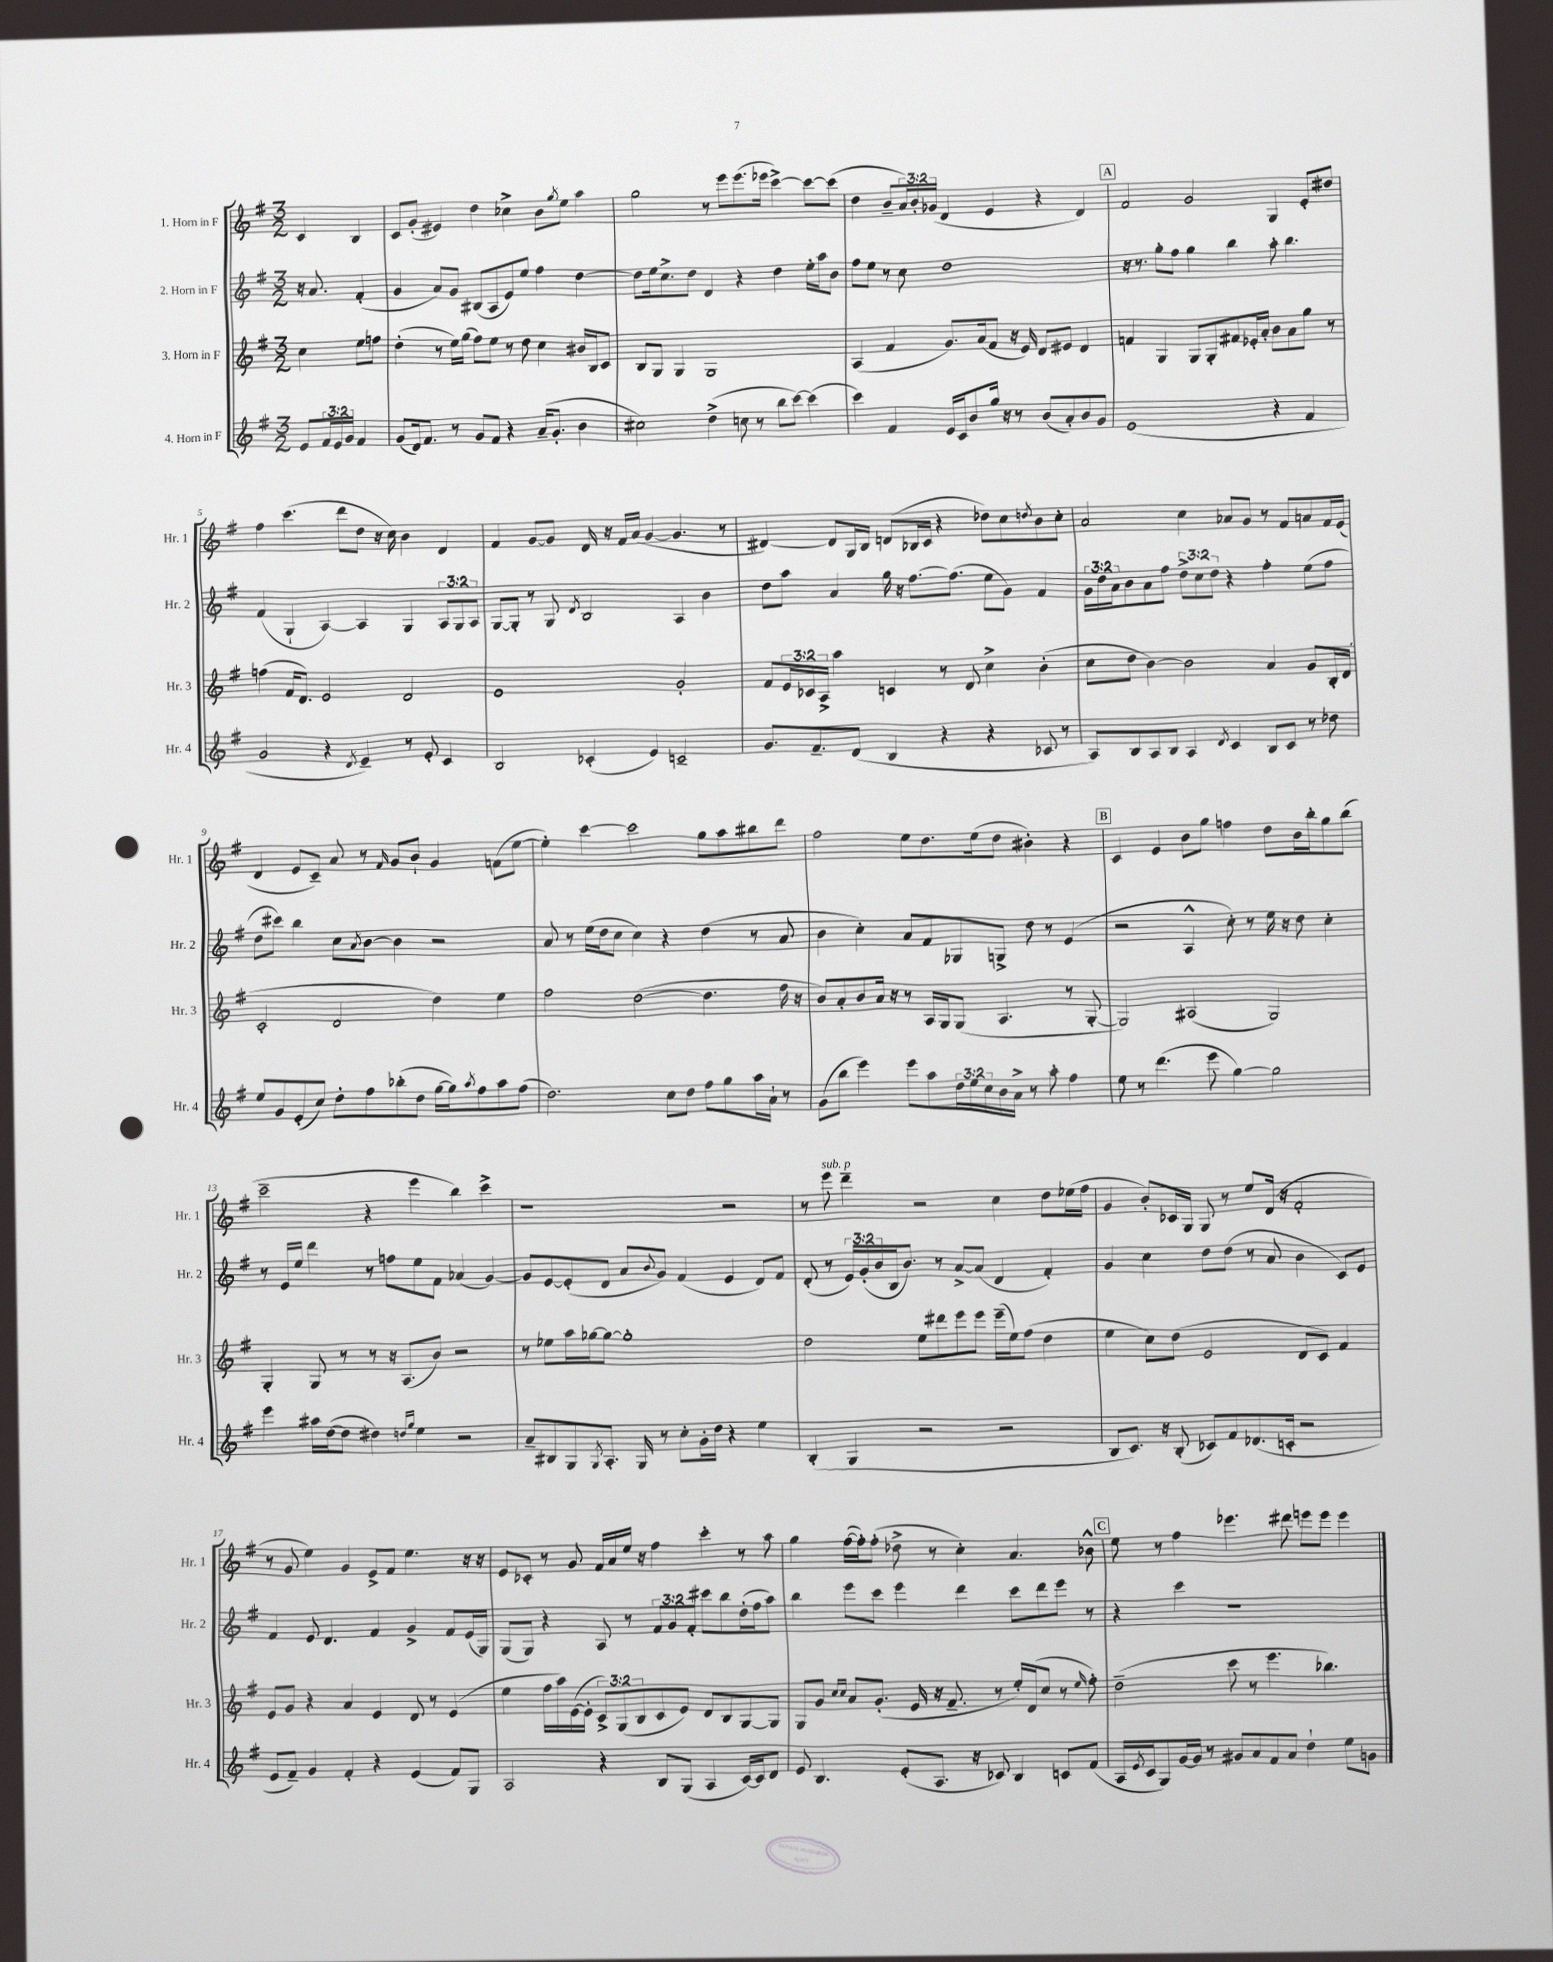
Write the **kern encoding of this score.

**kern	**kern	**kern	**kern
*part4	*part3	*part2	*part1
*staff4	*staff3	*staff2	*staff1
*I"4. Horn in F	*I"3. Horn in F	*I"2. Horn in F	*I"1. Horn in F
*I'Hr. 4	*I'Hr. 3	*I'Hr. 2	*I'Hr. 1
*clefG2	*clefG2	*clefG2	*clefG2
*k[f#]	*k[f#]	*k[f#]	*k[f#]
*M3/2	*M3/2	*M3/2	*M3/2
=	=	=	=
8e/L	4cc\	16r	4c/
.	.	8.a/	.
24f#/L	.	.	.
24e/	.	.	.
24g/JJ	.	.	.
4f#/	8ee\L	(4f#'/	4B/
.	8ffn\J	.	.
=1	=1	=1	=1
(8g/L	(4dd'\	4g/	8c/L
16d/k)	.	.	(8g'/J
8.f#/J	.	.	.
.	8r	8a/L)	4e#X/)
8r	16ee\LL)	8g/J	.
.	(16gg\JJ	.	.
8g/L	8ff#\L)	(8B#X/L	4dd\
8f#/J	8ee\J	8A/	.
4r	8r	8e/)	4cc-X^\
.	8dd\	8ee/J	.
(16a~/KL	4cc\	4ff#\	8b\L
8.g'/J	.	.	.
.	.	.	8qgg/
.	.	.	8ee\J
4b\	16b#X/LL	[4dd\	4aa\
.	16B/J	.	.
.	8c/J	.	.
=2	=2	=2	=2
2cc#X\)	8B/L	8dd\L]	2gg\
.	8G/J	16ee\k	.
.	.	8.cc^\	.
.	4G/	.	.
.	.	8dd\J	.
(4dd^\	1G	4d/	8r
.	.	.	8eee\L
8ccn\	.	4r	(8.eee\
8r	.	.	.
.	.	.	16eee-X\Jk
8bb\L	.	4dd\	[4ccc^\)
[8ccc\J)	.	.	.
(4ccc\]	.	16ee'\LL	8ccc\L_
.	.	16aa\J	.
.	.	8b\J	(8ccc\J]
=3	=3	=3	=3
4ccc\)	(4A/	8ff#\L	4dd\
.	.	8ee\J	.
4f#/	4f#/	8r	8b~/L
.	.	8cc\	24a/L)
.	.	.	24b'/
.	.	.	(24g-X/JJ
16e/LL	8.g/L)	1dd	4d/
16c/J	.	.	.
8b/	.	.	.
.	(16a/k	.	.
16gg/Jk	8f#/J	.	4e/
16r	.	.	.
8r	16r	.	.
.	16e/)	.	.
(8b/L	8d/L	.	4r
8a'/)	8e#X/J	.	.
8b/	4d/	.	4d/)
8g/J	.	.	.
!!LO:REH:place=s1:t=A
=4	=4	=4	=4
(1e	4fn/	16r	2f#/
.	.	8.r	.
.	4G/	8gg'\L	.
.	.	8ff#\J	.
.	8G/L	4gg\	2g/
.	8G'/	.	.
.	8f#X/	4bb\	.
.	16e-X'/L	.	.
.	16a'/JJ	.	.
4r	8b\L	8aa'\	4G/
.	8a\	4.bb\	.
4f#/	8gg\J	.	8e'/L
.	8r	.	8dd#X/J
!!LO:LB:g=z
=5	=5	=5	=5
2g/	(4ffn\	(4f#/	4ff#\
.	16f#/KL	4G`/	(4.ccc\
.	8.d/J)	.	.
4r	2e/	[4A/)	.
.	.	.	8ddd\L
8qd/	.	.	.
4e~/)	.	4A/]	8dd\J
.	.	.	16r
.	.	.	16cc\)
8r	2d/	4G/	4b\
8e'/	.	.	.
4c/	.	12A/L	4d/
.	.	12G/	.
.	.	12A/J	.
=6	=6	=6	=6
2B/	1e	[8G/L	4f#/
.	.	8G'/J]	.
.	.	8r	[8g/L
.	.	8G/	8g/J]
.	.	8qd/	.
(4c-X'/	.	2B/	16d/
.	.	.	16r
.	.	.	16f#/LL
.	.	.	(16a/JJ
4e/)	.	.	[4g/
2cn~/	2g'/	4A/	4.g/]
.	.	4b\	.
.	.	.	8r
=7	=7	=7	=7
8.g/L	8f#/L	8dd\L	[4d#X/)
.	24e/L	8aa\J	.
.	24c-X/	.	.
8.f#~/	.	.	.
.	24A^/JJ	.	.
.	4aa\	4a/	8d#/L]
(8d/J	.	.	16G/L
.	.	.	16B/JJ
4B/	4cn/	16gg\	(8dn/L
.	.	16r	.
.	.	[8.ff#\L	16B-X/L
.	.	.	16c/JJ
4r	8r	.	4r
.	.	(8.ff#\J]	.
.	8d/	.	.
4r	4cc^\	8ee\L	8dd-X\L)
.	.	8g\J)	8cc\
.	.	.	8qddn/
8c-X/	(4b'\	4f#/	8b\
8r	.	.	8cc'\J
=8	=8	=8	=8
8A/L)	8cc\L	24g\LL	2a/
.	.	24dd\	.
.	.	24a\J	.
8B/	8dd\J	8b\	.
8A/	[4b\)	8a\	.
8B/J	.	8ff#\J	.
4A/	2b\]	12dd^\L	4cc\
.	.	12cc\	.
.	.	12dd\J	.
8qd/	.	.	.
4c/	.	4r	8a-X/L
.	.	.	8g/J
8B/L	4a/	4ff#'\	8r
8c/J	.	.	8f#/L
8r	8g/L	(8ee\L	8an/
8dd-X\	16B'/L	8ff#\J	16f#/L
.	(16d/JJ	.	(16e/JJ
!!LO:LB:g=z
=9	=9	=9	=9
8ee/L	2c'/	8dd\L	4d/
8g/	.	8ccc#X\J)	.
(8e'/	.	4bb\	8e/L
8cc/J)	.	.	8c~/J)
8dd'\L	2d/	8cc\L	8a/
.	.	8qa/	.
8ff#\	.	[8b\J	8r
.	.	.	16qqf#/
(8bb-X'\	.	4b\]	8g/L
8dd\J	.	.	8b`/J
[16gg\LL	4dd\)	2r	4g/
16gg\J])	.	.	.
8qaa/	.	.	.
8ff#\	.	.	.
8aa\	4ee\	.	(8fn\L
(8ff#\J	.	.	[8ee\J
=10	=10	=10	=10
2.dd\)	2ff#\	8a/	4ee'\])
.	.	8r	.
.	.	(16ee\LL	[4ccc\
.	.	16dd\J	.
.	.	8cc\J	.
.	([2dd\	4cc\)	2ccc\]
8cc\L	.	4r	.
8dd\J	.	.	.
8ff#\L	4.dd\]	(4dd\	8gg\L
8gg\	.	.	8aa\
16aa\L	.	8r	8bb#X\
16a`\JJ	.	.	.
8r	16ff#\	8a/	8ddd\J
.	16r	.	.
=11	=11	=11	=11
(8g\L	8b/L)	4b\	2ff#\
8bb\J	8a'/	.	.
4eee\)	8b/	4cc'\)	.
.	16a/Jk	.	.
.	16r	.	.
8eee\L	8r	8a/L	8ee\L
8aa\	16A/LL	8f#/	8.dd\
.	16G/J	.	.
24dd\L	(8G/J	8G-X/	.
24ee\	.	.	.
.	.	.	(16ee\k
24cc\	.	.	.
16b\	4.A/	8Gn^/J	8dd\J
16a^\JJ	.	.	.
8r	.	8dd\	4b#X'\)
8aa'\	.	8r	.
4ff#\	8r	(4e/	4r
.	[8G'/	.	.
!!LO:REH:place=s1:t=B
=12	=12	=12	=12
8ee\	2G/])	2r	4c/
8r	.	.	.
(4.ddd\	.	.	4e/
.	(2A#X/	4A^^/	8b\L
8eee\	.	.	8gg\J
[4gg\)	.	8cc'\)	4ffn\
.	.	8r	.
2gg\]	2G/)	16ee\	8dd\L
.	.	16r	.
.	.	8dd\	16b\L
.	.	.	16bb'\J
.	.	4cc'\	8gg\
.	.	.	(8bb\J
!!LO:LB:g=z
=13	=13	=13	=13
4eee\	4G'/	8r	2ccc~\
.	.	16e/LL	.
.	.	16ee/JJ	.
16aa#X\LL	8G/	4ddd\	.
([16dd\J	.	.	.
8dd\J]	8r	.	.
4dd#X\)	8r	8r	4r
.	16r	8ffn\L	.
.	(8.A/L	.	.
16qqddn/LL	.	.	.
16qqgg/JJ	.	.	.
4ee\	.	8ee\	4eee\
.	8b/J)	8f#\J	.
2r	2r	(4a-X/	4bb\)
.	.	[4g/)	4ccc^\
=14	=14	=14	=14
8a~/L	8r	8g/L]	1r
8B#X/	8ee-X\L	[8e/	.
8G/	16aa\L	(8e'/]	.
.	[16gg-X\J	.	.
8qG/	.	.	.
8.A'/J	8gg-\J_	8d/J	.
.	1gg-']	8a/L	.
16G/	.	.	.
.	.	8qqb/	.
8r	.	8g/J)	.
8cc'\L	.	(4f#/	.
16g'\L	.	.	.
16dd\JJ	.	.	.
4r	.	4e/	2r
4ee\	.	8d/L)	.
.	.	8f#/J	.
=15	=15	=15	=15
(4B'/	2dd\	(8d'/	8r
!	!	!	!LO:TX:a:i:t=sub. p
.	.	8r	8eee\
4G/	.	24e/LL)	4ddd~\
.	.	(24g'/	.
.	.	24b/	.
.	.	16B/J	.
.	.	8.b/J)	.
2r	8ee\L	.	2r
.	8ddd#X\	8r	.
.	8eee\	[8a^/L	.
.	8eee\J	(8a/J]	.
2r	(16eee~\LL	4d/	4cc\
.	16ee\J)	.	.
.	(8ff#\J	.	.
.	4dd\	4f#'/)	8dd\L
.	.	.	(16ee-X\L
.	.	.	16ff#\JJ
=16	=16	=16	=16
8B/L	4ee\	4g/	4g/
8.c/J)	.	.	.
.	8cc\L)	4cc\	8b'/L)
16r	.	.	.
(8B'/	(8dd\J	.	16c-X/L
.	.	.	16G/JJ
8c-X/L)	2e/	8dd\L	8G/
8f#/	.	(8dd\J	8r
(8.d-X/	.	8r	8ee/L
.	.	8a/	(16d/Jk
16cn'/Jk	.	.	16r
2r	8d/L	4b\	2f#'/
.	8c/J)	.	.
.	4f#/	8c/L)	.
.	.	8e/J	.
!!LO:LB:g=z
=17	=17	=17	=17
8e/L	8e/L	4f#/	8r
8f#~/J)	8g/J	.	8g/
4g/	4r	8e/	4ee\)
.	.	4.d/	.
4f#'/	4a/	.	4g/
4r	4e/	4f#/	8e^/L
.	.	.	8f#/J
(4e/	8d/	4g^/	4.ee\
.	8r	.	.
8f#/L)	(4e/	8f#/L	.
8G/J	.	(16e/L	16r
.	.	16G/JJ)	16r
=18	=18	=18	=18
2A/	4ee\	(8G/L	8e/L
.	.	8G/J)	8c-X'/J
.	16ff#\LL	4r	8r
.	16aa\)	.	.
.	([16e\	.	8g/
.	16e'\JJ]	.	.
4r	12c^/L)	8A/	16f#/LL
.	.	.	16a/
.	(12G/	.	.
.	.	8r	16ee/JJ
.	12B/	.	.
.	.	.	16r
8B/L	8c/	12f#/L	4ff#\
.	.	12g/	.
(8G/J	8e/J)	.	.
.	.	12f#'/J	.
4A/	8d/L	8ccc#X\L	4ccc'\
.	8B/	8bb\	.
[16c/LL)	[8G/	(16dd'\L	8r
16c/J]	.	16ff#\J	.
8d/J	8G/J]	8aa\J)	8aa\
=19	=19	=19	=19
8e/	8G/L	4bb\	4gg\
4.B/	8g/J	.	.
.	16qqcc/LL	.	.
.	16qqcc/JJ	.	.
.	8a/L	8eee\L	([16ff#\LL
.	.	.	16ff#'\J])
.	(8.g'/J	8ccc\J	(8ff#'\J
(8e'/L	.	4eee\	8dd-X^\
.	16e/	.	.
8.A/J	16r	.	8r
.	8.f#~/	.	.
.	.	4ddd\	4cc'\)
16r	.	.	.
8c-X/)	8r	.	.
4B/	16ee'/LL)	8ccc\L	4.a/
.	(16d/J	.	.
.	8cc/J	8ddd\	.
8cn/L	8r	8eee\J	.
.	16qqee/	.	.
(8f#/J	8ff#'\)	8r	8b-X^^\
!!LO:REH:place=s1:t=C
=20	=20	=20	=20
16A/LL	(2dd~\	4r	8ee\
8qe/	.	.	.
16c/J	.	.	.
8G/)	.	.	8r
[16g/L	.	4ccc\	4ff#\
16g/JJ]	.	.	.
8r	.	.	.
8g#X/L	8ccc\	1r	4.eee-X\
8a/	8r	.	.
8f#/	4.eee\	.	.
8a/J	.	.	8ddd#X\
4dd`\	.	.	8eeen\L
.	4.bb-X\)	.	8eee\J
8ee\L	.	.	4eee\
8gn\J	.	.	.
==	==	==	==
*-	*-	*-	*-
